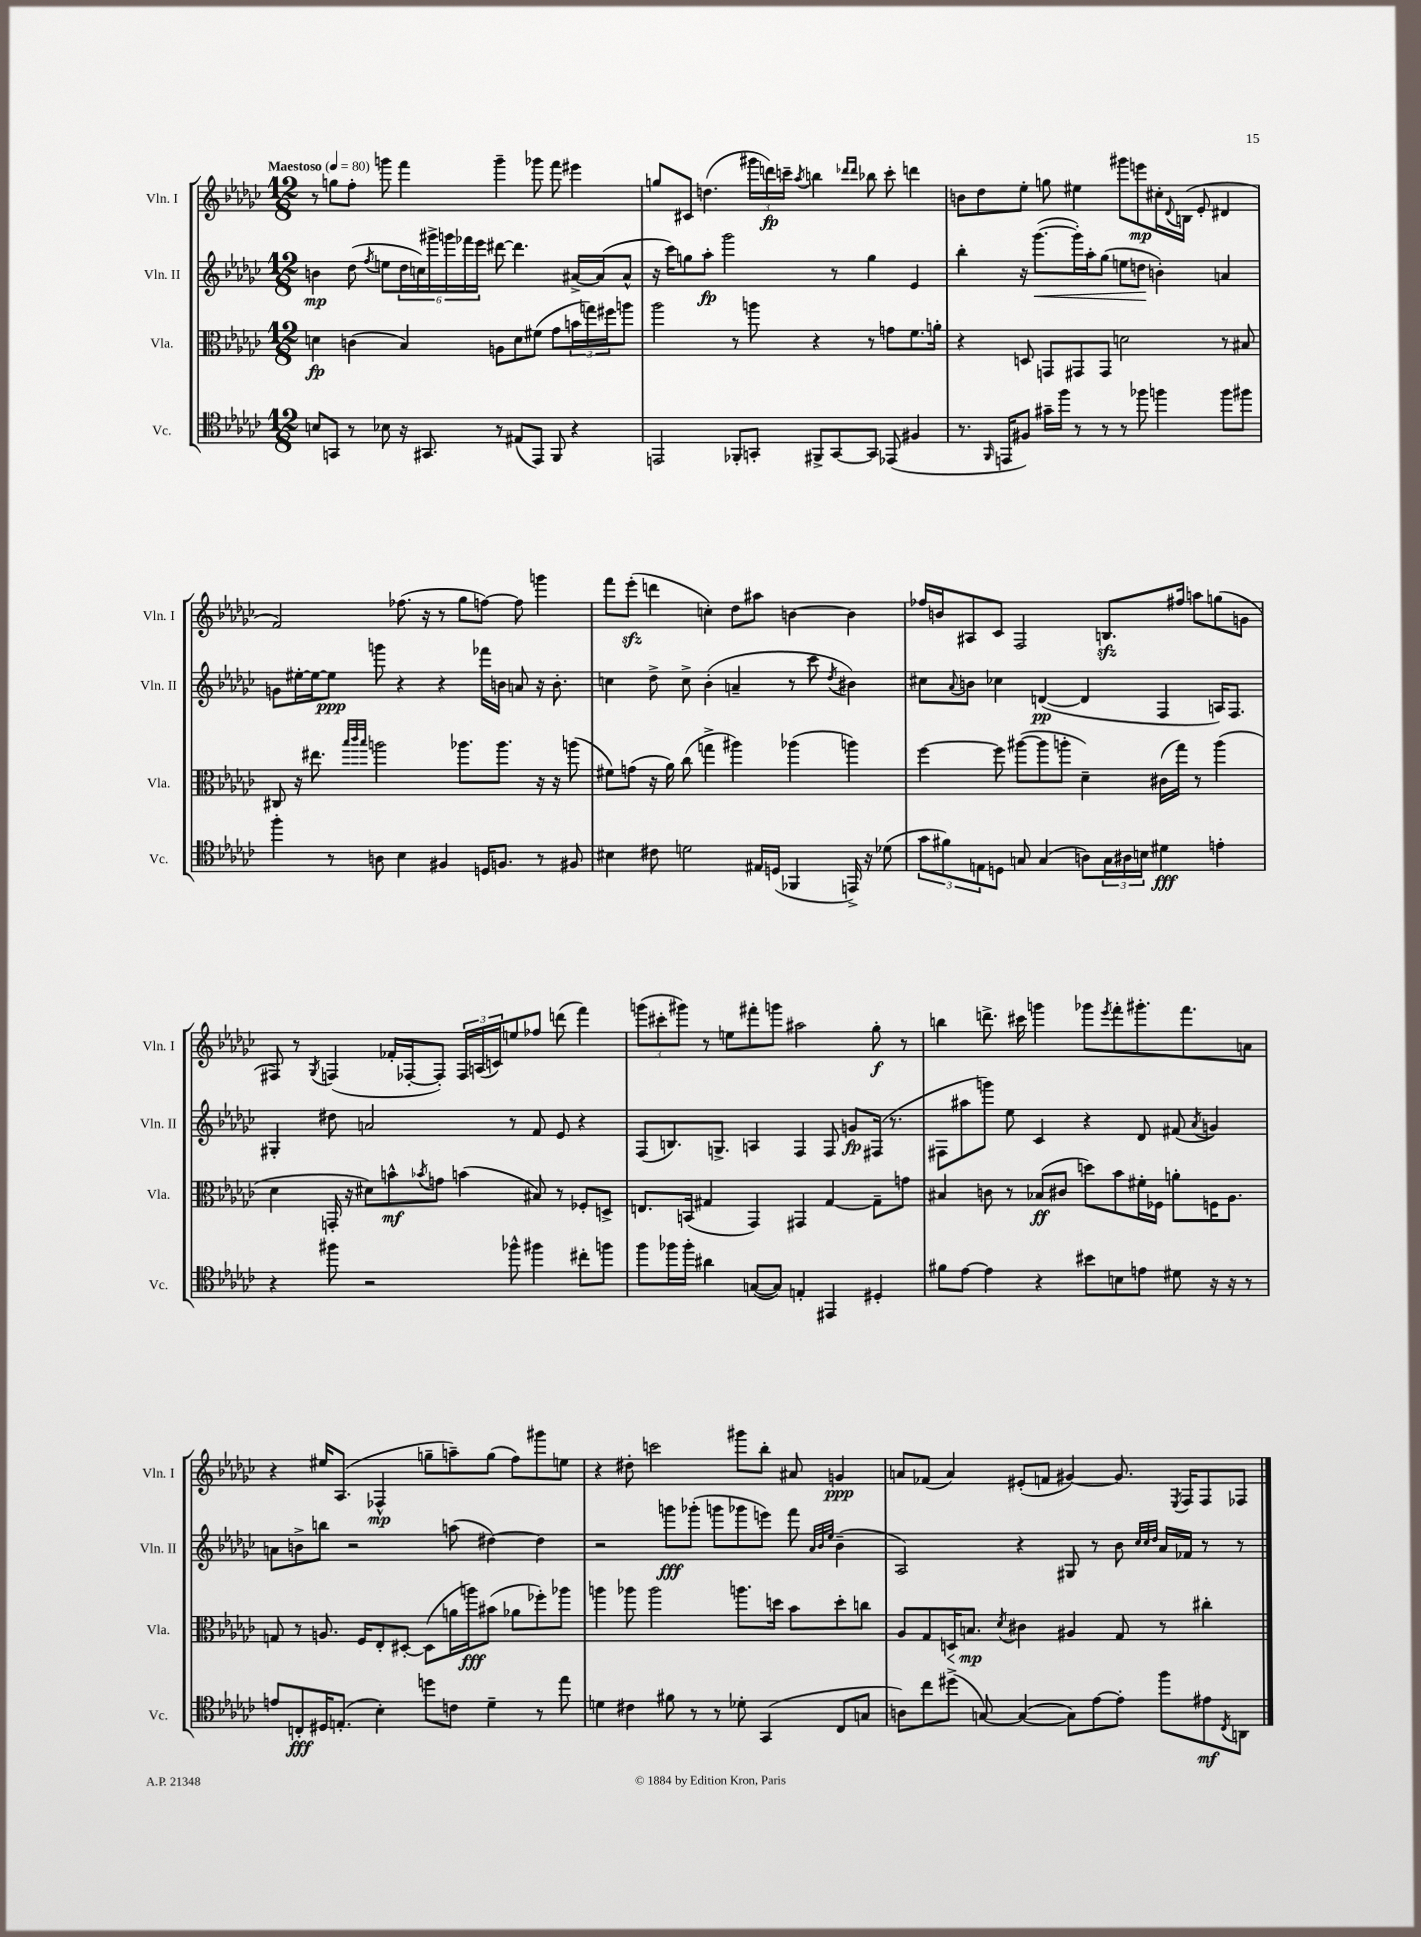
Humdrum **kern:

**kern	**dynam	**kern	**dynam	**kern	**dynam	**kern	**dynam
*part4	*part4	*part3	*part3	*part2	*part2	*part1	*part1
*staff4	*staff4	*staff3	*staff3	*staff2	*staff2	*staff1	*staff1
*I"Vc.	*	*I"Vla.	*	*I"Vln. II	*	*I"Vln. I	*
*I'Vc.	*	*I'Vla.	*	*I'Vln. II	*	*I'Vln. I	*
*clefC4	*	*clefC3	*	*clefG2	*	*clefG2	*
*k[b-e-a-d-g-c-]	*	*k[b-e-a-d-g-c-]	*	*k[b-e-a-d-g-c-]	*	*k[b-e-a-d-g-c-]	*
*M12/8	*	*M12/8	*	*M12/8	*	*M12/8	*
*MM80	*	*MM80	*	*MM80	*	*MM80	*
=1	=1	=1	=1	=1	=1	=1	=1
!	!	!	!	!	!	!LO:TX:a:B:t=Maestoso	!
8Bn/L	.	4dn\	fp	4bn\	mp	8r	.
8GGn/J	.	.	.	.	.	8ggn\L	.
8r	.	(4cn\	.	(8dd-\	.	8ff'\J	.
.	.	.	.	8qff/	.	.	.
8B-X\	.	.	.	8een\L	.	8gggn\	.
16r	.	4B-/)	.	24dd-\L	.	4fff\	.
.	.	.	.	24ccn\)	.	.	.
8.GG#X/	.	.	.	.	.	.	.
.	.	.	.	24ggg#X^\	.	.	.
.	.	.	.	24gggn\	.	.	.
.	.	.	.	24fff-X\	.	.	.
.	.	.	.	24eee-\JJ	.	.	.
8r	.	8An\L	.	[8ddd#X\	.	4ggg~\	.
(8E#X/L	.	8d\	.	4.ddd#\]	.	.	.
8EE-/J)	.	(8f#X\J	.	.	.	8ggg-X\	.
8FF/	.	8g-\L	.	.	.	8fff\	.
4r	.	24bn\L	.	[16a#X^/LL	.	4eee#X\	.
.	.	24ggn\)	.	.	.	.	.
.	.	.	.	(16a#/J]	.	.	.
.	.	24ff#X\J	.	.	.	.	.
.	.	8aan\J	.	8a#^^/J	.	.	.
=2	=2	=2	=2	=2	=2	=2	=2
2EEn/	.	2aa-\	.	16r	.	8ggn/L	.
.	.	.	.	16ccc-\KL)	.	.	.
.	.	.	.	8ggn\	.	8c#X/J	.
.	.	.	.	8aa-'\J	fp	(4.ddn\	.
.	.	.	.	2ggg-\	.	.	.
8FF-X'/L	.	8r	.	.	.	.	.
8GGn'/J	.	8aan\	.	.	.	24ggg#X\LL	.
.	.	.	.	.	.	24dddn\)	fp
.	.	.	.	.	.	24cccn~\JJ	.
.	.	.	.	.	.	8qaa-/	.
8FF#X^/L	.	4r	.	.	.	4bbn\	.
[8GG/	.	.	.	8r	.	.	.
.	.	.	.	.	.	16qqddd-X/LL	.
.	.	.	.	.	.	16qqddd-/JJ	.
8GG/J]	.	8r	.	4gg\	.	8bb-X\	.
(8EE-X/	.	8gn\L	.	.	.	8ccc'\	.
4F#X/	.	8.f\	.	4e-/	.	4dddn\	.
.	.	16an'\Jk	.	.	.	.	.
=3	=3	=3	=3	=3	=3	=3	=3
8.r	.	4r	.	4bb-'\	.	8bn\L	.
.	.	.	.	.	.	8dd-\	.
16qqFF/	.	.	.	.	.	.	.
16EEn/KL	.	.	.	.	.	.	.
8F#X/J)	.	8Dn/	.	16r	.	8ee-'\J	.
!	!	!	!	!	!LO:HP:b	!	!
.	.	.	.	([8.ggg-\L	<	.	.
16g#X~\LL	.	8GGn/L	.	.	.	8ggn\	.
16ff\JJ	.	.	.	.	.	.	.
8r	.	8GG#X/	.	16ggg-'\L])	.	4ee#X\	.
.	.	.	.	16aa-'\J	.	.	.
8r	.	8GG#/J	.	(8gg-\J	.	.	.
8r	.	2dn\	.	8een\L	.	8ggg#X\L	.
8ff-X\	.	.	.	8ddn\J	.	8eeen\	mp
4ffn\	.	.	.	4bn'\)	[	16cc#X'\L	.
.	.	.	.	.	.	8qqd-/	.
.	.	.	.	.	.	(16Bn\JJ	.
.	.	.	.	.	.	8e-'/	.
8ff\L	.	8r	.	4an/	.	4d#X/	.
8ff#X\J	.	8B#X/	.	.	.	.	.
!!LO:LB:g=z
=4	=4	=4	=4	=4	=4	=4	=4
4ff'\	.	8C#X/	.	8gn\L	.	2f/)	.
.	.	16r	.	[16ee#X'\L	.	.	.
.	.	8.ee#X\	.	16ee#\J_	.	.	.
8r	.	.	.	8ee#\J]	ppp	.	.
.	.	32qqbb-/LLL	.	.	.	.	.
.	.	32qqccc-/	.	.	.	.	.
.	.	32qqbb-/JJJ	.	.	.	.	.
8An\	.	2aan\	.	8gggn\	.	.	.
4B-\	.	.	.	4r	.	(8.ff-X\	.
.	.	.	.	.	.	16r	.
4F#X/	.	.	.	4r	.	8r	.
.	.	8.aa-X\L	.	.	.	8gg-\L	.
16Dn/KL	.	.	.	16fff-X\LL	.	[8ffn\J)	.
8.Fn/J	.	8.aa-\J	.	16bn\JJ	.	.	.
.	.	.	.	8an/	.	8ff\]	.
8r	.	16r	.	16r	.	4gggn\	.
.	.	16r	.	8.b'\	.	.	.
8F#X/	.	(8aan\	.	.	.	.	.
=5	=5	=5	=5	=5	=5	=5	=5
4B#X\	.	8f#X\L)	.	4ccn\	.	8fff\L	.
.	.	(8gn\J	.	.	.	(8eee-zz'\J	.
8c#X\	.	16r	.	8dd-^\	.	4dddn\	.
.	.	16a-\)	.	.	.	.	.
2dn\	.	(8cc-\	.	8cc^\	.	.	.
.	.	4ggn^\	.	(4b-'\	.	4ccn'\)	.
.	.	4aa#X\)	.	4an~/	.	8dd-\L	.
16E#X/LL	.	.	.	.	.	8aa#X\J	.
(16Dn/JJ	.	.	.	.	.	.	.
4FF-X/	.	(4aa-X\	.	8r	.	[4bn\	.
.	.	.	.	8ccc-\	.	.	.
.	.	.	.	8qdd-/	.	.	.
16EEn^/)	.	4aan\)	.	4b#X\)	.	4b\]	.
16r	.	.	.	.	.	.	.
(8d-X\	.	.	.	.	.	.	.
=6	=6	=6	=6	=6	=6	=6	=6
12g-\L	.	[4ff\	.	8cc#X\L	.	16ff-X/LL	.
.	.	.	.	.	.	16bn/J	.
12f#X\)	.	.	.	.	.	.	.
.	.	.	.	8qqa-/	.	.	.
.	.	.	.	8bn\J	.	8A#X/	.
12En\	.	.	.	.	.	.	.
8Dn\J	.	8ff\]	.	4cc-X\	.	8c-/J	.
8Gn/	.	([8aa#X\L	.	.	.	2F/	.
(4G/	.	8aa#\]	.	([4dn/	pp	.	.
.	.	8aan'\J	.	.	.	.	.
8An\L)	.	4d-~\)	.	4d/]	.	.	.
24G\L	.	.	.	.	.	8.Bnzz/L	.
24A#X\	.	.	.	.	.	.	.
24Bn\JJ	.	.	.	.	.	.	.
4d#X\	fff	(16c#X\LL	.	4F/	.	.	.
.	.	16gg-\JJ)	.	.	.	16ff#X/Jk	.
.	.	8r	.	.	.	8aan\L	.
4en'\	.	(4aa\	.	16An/KL)	.	(8ggn\	.
.	.	.	.	8.F/J	.	.	.
.	.	.	.	.	.	8gn\J	.
!!LO:LB:g=z
=7	=7	=7	=7	=7	=7	=7	=7
4r	.	4d-\	.	4G#X'/	.	8F#X/)	.
.	.	.	.	.	.	8r	.
.	.	.	.	.	.	8qG-/	.
8ff#X\	.	16GGn'/	.	8dd#X\	.	(4Fn/	.
.	.	16r	.	.	.	.	.
2r	.	8d#X\L)	.	2an/	.	.	.
.	.	8bn^^\	mf	.	.	16f-X'/LL	.
.	.	.	.	.	.	[16F-X'/J	.
.	.	8qb-X/	.	.	.	.	.
.	.	8gn\J	.	.	.	8F-'/J])	.
.	.	(4bn\	.	.	.	24F-/LL	.
.	.	.	.	.	.	(24An/	.
.	.	.	.	.	.	24cn/J)	.
8ff-X^^\	.	.	.	8r	.	8een/	.
4ff#X\	.	8B#X/)	.	8f/	.	8ff-X/J	.
.	.	8r	.	8e-/	.	(8dddn\	.
8cc#X'\L	.	8F-X'/L	.	4r	.	4fff\)	.
8ffn\J	.	8Dn^/J	.	.	.	.	.
=8	=8	=8	=8	=8	=8	=8	=8
8ff\L	.	8.En/L	.	(8F/L	.	(12gggn\L	.
.	.	.	.	.	.	12ccc#X'\	.
16ff-X\L	.	.	.	8.Bn/)	.	.	.
.	.	.	.	.	.	12ggg#X\J)	.
16ff-'\JJ	.	(16BBn/Jk	.	.	.	.	.
4a#X\	.	4G#X/	.	.	.	8r	.
.	.	.	.	8.Gn^/J	.	.	.
.	.	.	.	.	.	8een\L	.
([8Gn/L	.	4GG-/)	.	4An/	.	8fff#X'\	.
8G/J])	.	.	.	.	.	8gggn\J	.
4En'/	.	4GG#X/	.	4F/	.	2aa#X\	.
4EE#X/	.	[4G#/	.	8F/	.	.	.
.	.	.	.	8gn/L	fp	.	.
4D#X'/	.	8G#~\L]	.	(16F#X/Jk	.	8gg-'\	f
.	.	.	.	8.r	.	.	.
.	.	8gn\J	.	.	.	8r	.
=9	=9	=9	=9	=9	=9	=9	=9
8f#X\L	.	4B#X/	.	8F#X\L	.	4bbn\	.
[8e-\J	.	.	.	8aa#X\	.	.	.
4e-\]	.	8cn\	.	8gggn\J)	.	8.dddn^\	.
.	.	8r	.	8ee-\	.	.	.
.	.	.	.	.	.	16ccc#X\	.
4r	.	(8B-X/L	ff	4c-/	.	4gggn\	.
.	.	8c#X/J	.	.	.	.	.
8b#X\L	.	8ddn\L)	.	4r	.	8ggg-X\L	.
.	.	.	.	.	.	8qeee-/	.
8Bn\	.	8b-\	.	.	.	8fff'\	.
8en\J	.	16f#X'\L	.	8d-/	.	8.ggg#X'\	.
.	.	16F-X\JJ	.	.	.	.	.
8d#X\	.	8an'\L	.	(8f#X/	.	.	.
.	.	.	.	.	.	8.fff\	.
.	.	.	.	8qa-/	.	.	.
16r	.	16Fn\K	.	4gn/)	.	.	.
16r	.	8.A-\J	.	.	.	.	.
8r	.	.	.	.	.	8an\J	.
!!LO:LB:g=z
=10	=10	=10	=10	=10	=10	=10	=10
8en/L	.	8Gn/	.	8an\L	.	4r	.
8Cn'/	fff	8r	.	8bn^\	.	.	.
16D#X/K	.	8.An/	.	8bbn\J	.	16ee#X/KL	.
(8.En'/J	.	.	.	.	.	(8.A-/J	.
.	.	.	.	2r	.	.	.
.	.	16F/KL	.	.	.	.	.
4B-'\)	.	8E-'/	.	.	.	4F-X^^/	mp
.	.	[8D#X'/J	.	.	.	.	.
8ddn\L	.	(8D#\L]	.	.	.	8ggn~\L	.
8cn\J	.	16an\L	.	(8aan\	.	8aan~\)	.
.	.	16aan\J)	fff	.	.	.	.
4d-~\	.	(8b#X\J	.	[4dd#X\)	.	(8gg\J	.
.	.	8a-X\L	.	.	.	8ff\L)	.
8r	.	8ff-X'\)	.	4dd#\]	.	8ggg#X\	.
8ee-\	.	8aa-X\J	.	.	.	8een\J	.
=11	=11	=11	=11	=11	=11	=11	=11
4dn\	.	4aan\	.	2r	.	4r	.
4c#X\	.	8aa-X\	.	.	.	8dd#X'\	.
.	.	2aa-\	.	.	.	2cccn\	.
8f#X\	.	.	.	8gggn\L	fff	.	.
8r	.	.	.	(8ggg-X'\J	.	.	.
8r	.	.	.	8gggn\L	.	.	.
8d-X'\	.	8.aan\L	.	8ggg-X\	.	8ggg#X\L	.
(4GG-/	.	.	.	8eeen\J)	.	8bb-'\J	.
.	.	16ddn\Jk	.	.	.	.	.
.	.	8b-\L	.	8fff\	.	8a#X/	.
.	.	.	.	32qqa-/LLL	.	.	.
.	.	.	.	32qqb-/	.	.	.
.	.	.	.	32qqee-/JJJ	.	.	.
8C-/L	.	8dd'\	.	(4b-~\	.	4gn/	ppp
8Gn/J	.	8ccn\J	.	.	.	.	.
=12	=12	=12	=12	=12	=12	=12	=12
8An\L)	.	8A-/L	.	2A-/)	.	8an/L	.
8cc-\	.	8G-/	.	.	.	(8f-X/J	.
!	!	!	!LO:HP:b	!	!	!	!
(8dd#X^\J	.	16Dn/K	<	.	.	4a/)	.
.	.	8.Bn/J	mp	.	.	.	.
[8Gn/)	.	.	.	.	.	.	.
.	.	8qd-/	.	.	.	.	.
(4G/_	.	4c#X\	[	4r	.	(8e#X'/L	.
.	.	.	.	.	.	8fn/J	.
8G\L])	.	4A#X/	.	8G#X/	.	[4g#X/)	.
[8e-\	.	.	.	8r	.	.	.
8e-'\J]	.	8G-/	.	8b-\	.	8.g#/]	.
.	.	.	.	32qqcc-/LLL	.	.	.
.	.	.	.	32qqcc-/	.	.	.
.	.	.	.	32qqdd-/JJJ	.	.	.
8ff\L	.	8r	.	16a-/LL	.	.	.
.	.	.	.	.	.	8qE-/	.
.	.	.	.	16f-X/JJ	.	16F/KL	.
8e#X\	mf	4cc#X'\	.	8r	.	8F/	.
8qC-/	.	.	.	.	.	.	.
8AAn\J	.	.	.	8r	.	8F-X/J	.
==	==	==	==	==	==	==	==
*-	*-	*-	*-	*-	*-	*-	*-
